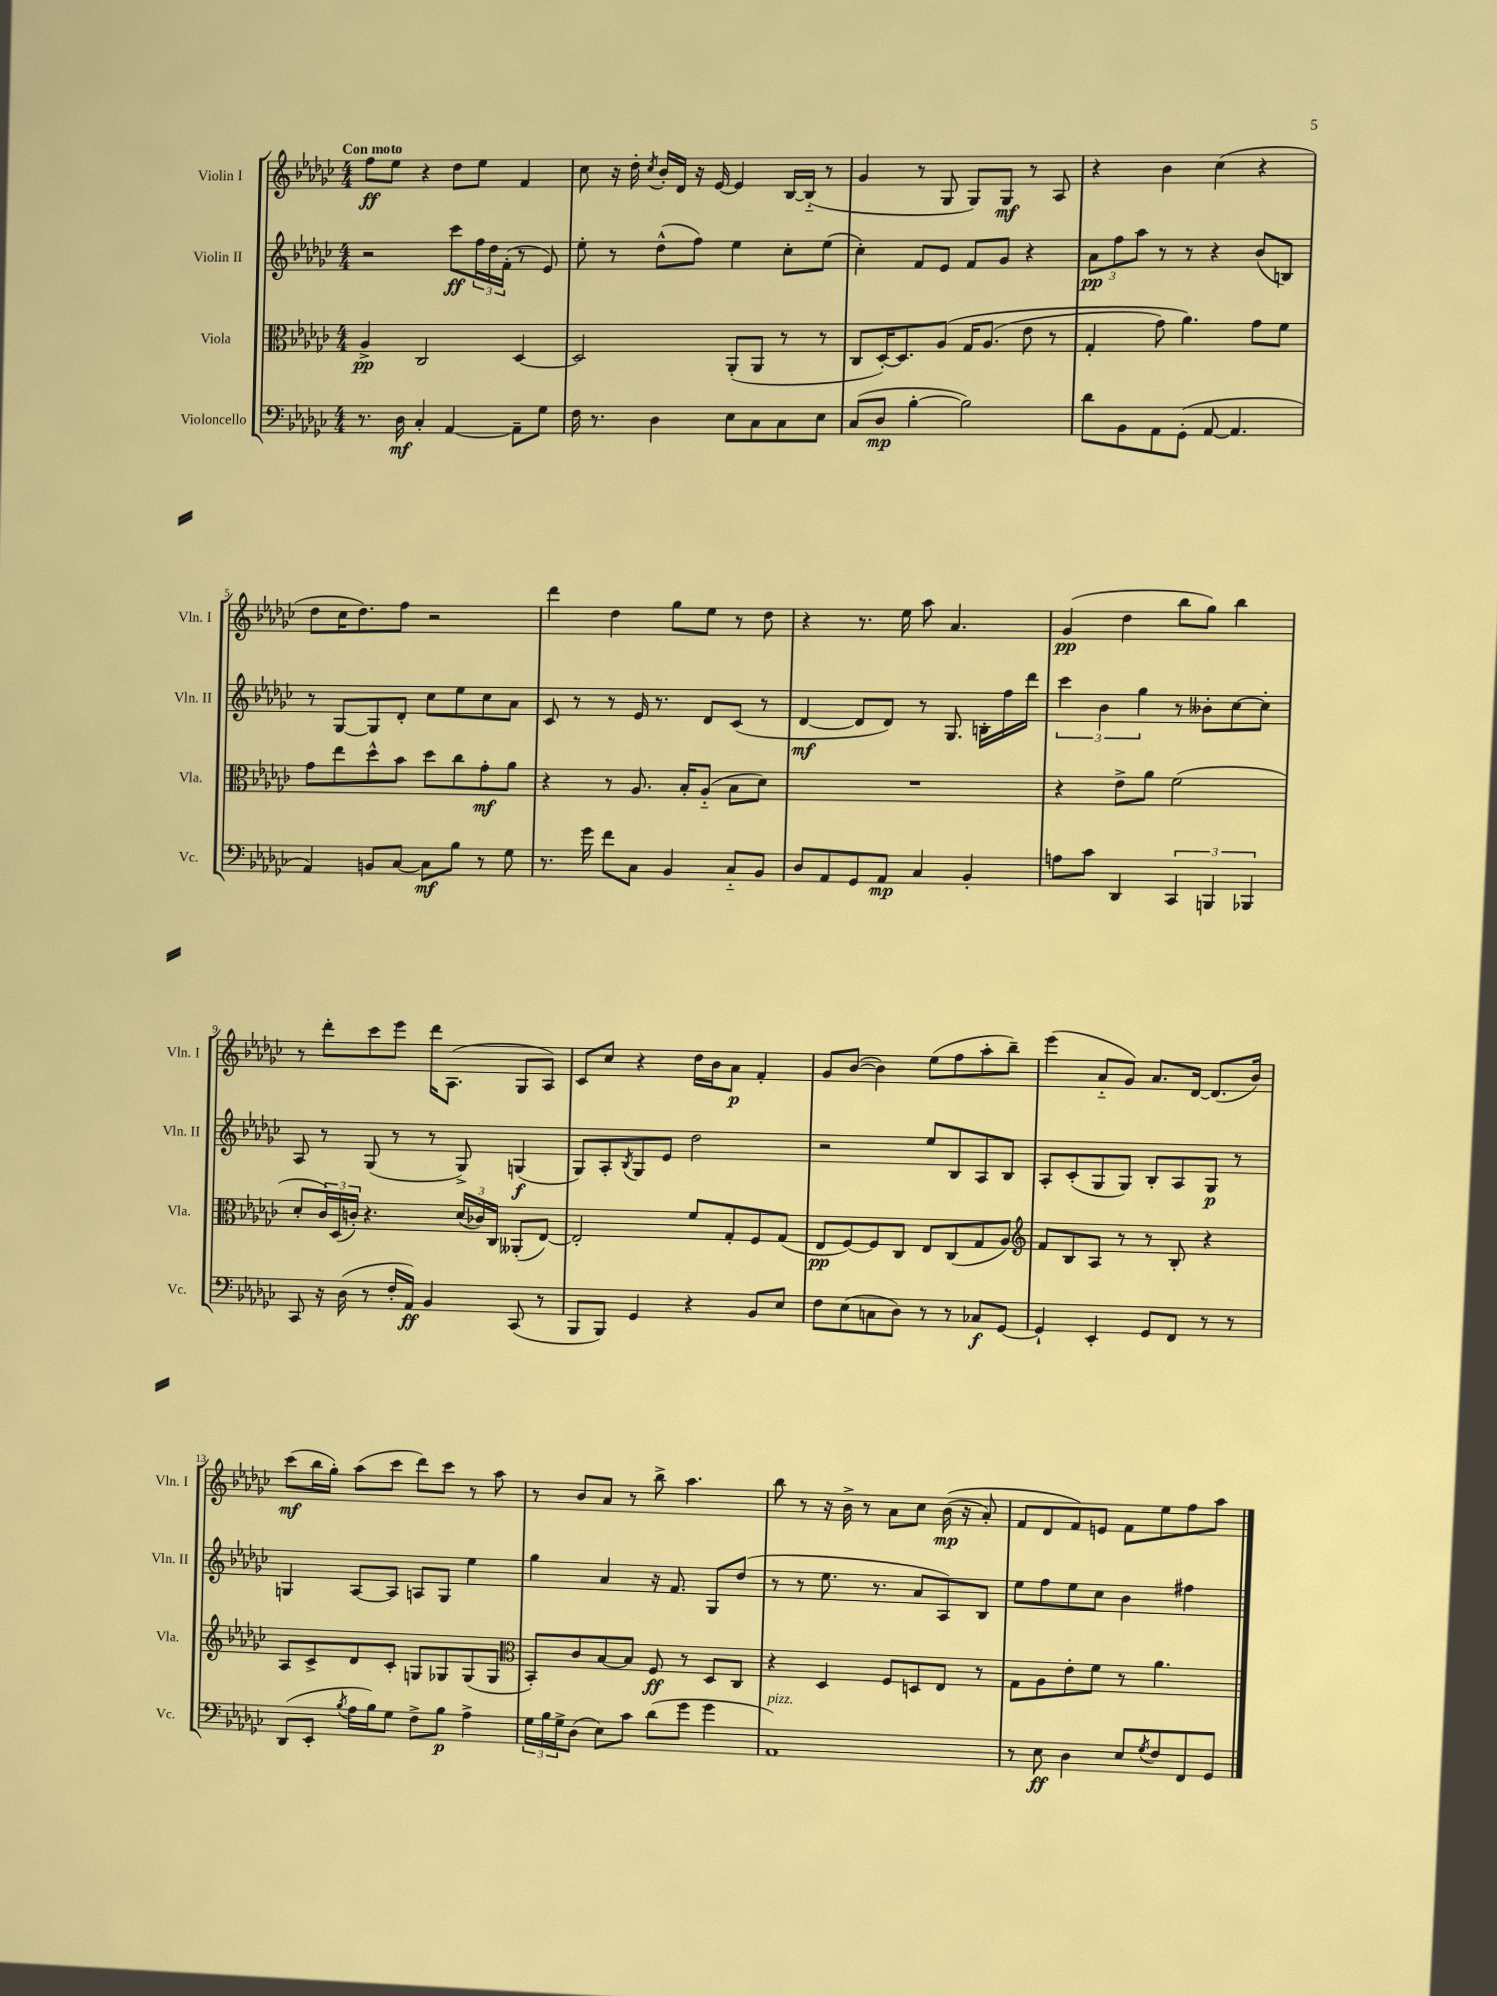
<<
\new StaffGroup <<
\new Staff = "s0" \with { instrumentName = "Violin I" shortInstrumentName = "Vln. I" } {
    \clef treble \key ges \major \numericTimeSignature \time 4/4 \tempo "Con moto"
    f''8\ff ees''8 r4 des''8 ees''8 f'4 |
    ces''8 r16 des''16-. \acciaccatura { ces''8 } bes'16-. des'16 r16 ees'16~ ees'4 bes16~ bes16-_( r8 |
    ges'4 r8 ges8 ges8) ges8\mf r8 aes8 |
    r4 bes'4 ces''4( r4 |
    des''8 ces''16 des''8.) f''8 r2 |
    des'''4 des''4 ges''8 ees''8 r8 des''8 |
    r4 r8. ees''16 aes''8 aes'4. |
    ges'4\pp( des''4 bes''8 ges''8) bes''4 |
    r8 des'''8-. ces'''8 ees'''8 des'''16 aes8.( ges8 aes8) |
    ces'8 ces''8 r4 des''16 bes'16 aes'8\p f'4-. |
    ges'8 bes'8~( bes'4) ees''8( f''8 aes''8-. bes''8--) |
    ees'''4( aes'8-_ ges'8) aes'8. des'16~ des'8.( bes'16) |
    ces'''8\mf( bes''16 ges''16-.) aes''8( ces'''8 des'''8) ces'''8 r8 aes''8 |
    r8 bes'8 aes'8 r8 bes''8-> aes''4. |
    bes''8 r8 r16 bes'16-> r8 aes'8 ces''8 bes'16\mp(\( r16 aes'8-.) |
    f'8 des'8 f'8\) e'8 f'8 ees''8 f''8 aes''8 \bar "|." |
}
\new Staff = "s1" \with { instrumentName = "Violin II" shortInstrumentName = "Vln. II" } {
    \clef treble \key ges \major \numericTimeSignature \time 4/4
    r2 ces'''8\ff \tuplet 3/2 { f''16 des''16 f'16-.( } r8 ees'8) |
    ees''8-. r8 des''8-^( f''8) ees''4 ces''8-. ees''8( |
    ces''4-.) f'8 ees'8 f'8 ges'8 r4 |
    \tuplet 3/2 { aes'8\pp f''8 aes''8 } r8 r8 r4 bes'8( b8) |
    r8 ges8~ ges8 des'8-. ces''8 ees''8 ces''8 aes'8 |
    ces'8 r8 r8 ees'16 r8. des'8 ces'8( r8 |
    des'4~\mf des'8 des'8) r8 ges8. b16-. f''16 des'''16 |
    \tuplet 3/2 { ces'''4 bes'4 ges''4 } r8 beses'8-. ces''8~ ces''8-. |
    aes8 r8 ges8( r8 r8 ges8->) g4\f( |
    ges8) aes8-. \acciaccatura { bes8 } ges8 ees'8 des''2 |
    r2 ees''8 bes8 aes8 bes8 |
    aes8-. ces'8-.( ges8 ges8) bes8-. aes8 ges8\p r8 |
    g4 aes8~ aes8 a8 g8 ees''4 |
    ges''4 aes'4 r16 f'8. ges8 des''8( |
    r8 r8 ees''8. r8. aes'8 aes8) bes8 |
    ees''8 f''8 ees''8 ces''8 bes'4 fis''4 \bar "|." |
}
\new Staff = "s2" \with { instrumentName = "Viola" shortInstrumentName = "Vla." } {
    \clef alto \key ges \major \numericTimeSignature \time 4/4
    aes4->\pp ces2 des4~ |
    des2 aes,8-.( aes,8 r8 r8 |
    ces8 des16~-.) des8. aes8\( ges16 aes8.( ees'8 r8 |
    ges4-. ges'8) aes'4.\) ges'8 f'8 |
    ges'8 ees''8 des''8-^ bes'8 des''8 ces''8 ges'8-.\mf aes'8 |
    r4 r8 aes8. bes16-. aes8-_( bes8 des'8) |
    R1 |
    r4 ees'8-> aes'8 f'2( |
    des'8-. \tuplet 3/2 { ces'16) des16( c'16-.) } r4. \tuplet 3/2 { des'16( ces'16) ces16 } aeses,8-.( ees8~) |
    ees2-. f'8 ges8-. f8 ges8( |
    ees8\pp f8~) f8 ces8 ees8 ces8( ges8 aes8) |
    \clef treble f'8 bes8 aes8 r8 r8 bes8-. r4 |
    aes8 ces'8-> des'8 ces'8-. g8 ges8 ges8( ges8 |
    \clef alto bes,8-.) ces'8 bes8~ bes8 f8\ff r8 des8 ces8 |
    r4 des4 f8 d8 ees8 r8 |
    ges8 aes8 ees'8-. f'8 r8 aes'4. \bar "|." |
}
\new Staff = "s3" \with { instrumentName = "Violoncello" shortInstrumentName = "Vc." } {
    \clef bass \key ges \major \numericTimeSignature \time 4/4
    r8. des16\mf ces4-. aes,4~ aes,8-- ges8 |
    f16 r8. des4 ees8 ces8 ces8 ees8 |
    ces8( des8\mp bes4~-. bes2) |
    des'8 bes,8 aes,8 ges,8-.( aes,8~ aes,4. |
    aes,4) b,8 ces8~ ces8\mf bes8 r8 ges8 |
    r8. ges'16 f'8 ces8 bes,4 ces8-_ bes,8 |
    des8 aes,8 ges,8 aes,8\mp ces4 bes,4-. |
    a8 ces'8 des,4 \tuplet 3/2 { ces,4 b,,4 bes,,4 } |
    ces,8 r16 des16( r8 f16-. aes,16\ff) bes,4 ces,8( r8 |
    bes,,8 bes,,8) ges,4 r4 bes,8 ees8 |
    f8 ees8( c8 des8) r8 r8 ces8\f ges,8~ |
    ges,4-! ees,4-. ges,8 f,8 r8 r8 |
    des,8( ees,8-. \acciaccatura { bes8 } aes16 bes16) ges8 f8-> bes8\p aes4-> |
    \tuplet 3/2 { ges16 bes16 ges16-> } des8( ees8) ces'8 des'8( ges'8 ges'4 |
    aes,1^\markup { \italic "pizz." }) |
    r8 ees8\ff des4 ees8 \acciaccatura { ges8 } f8 f,8 ges,8 \bar "|." |
}
>>
>>
